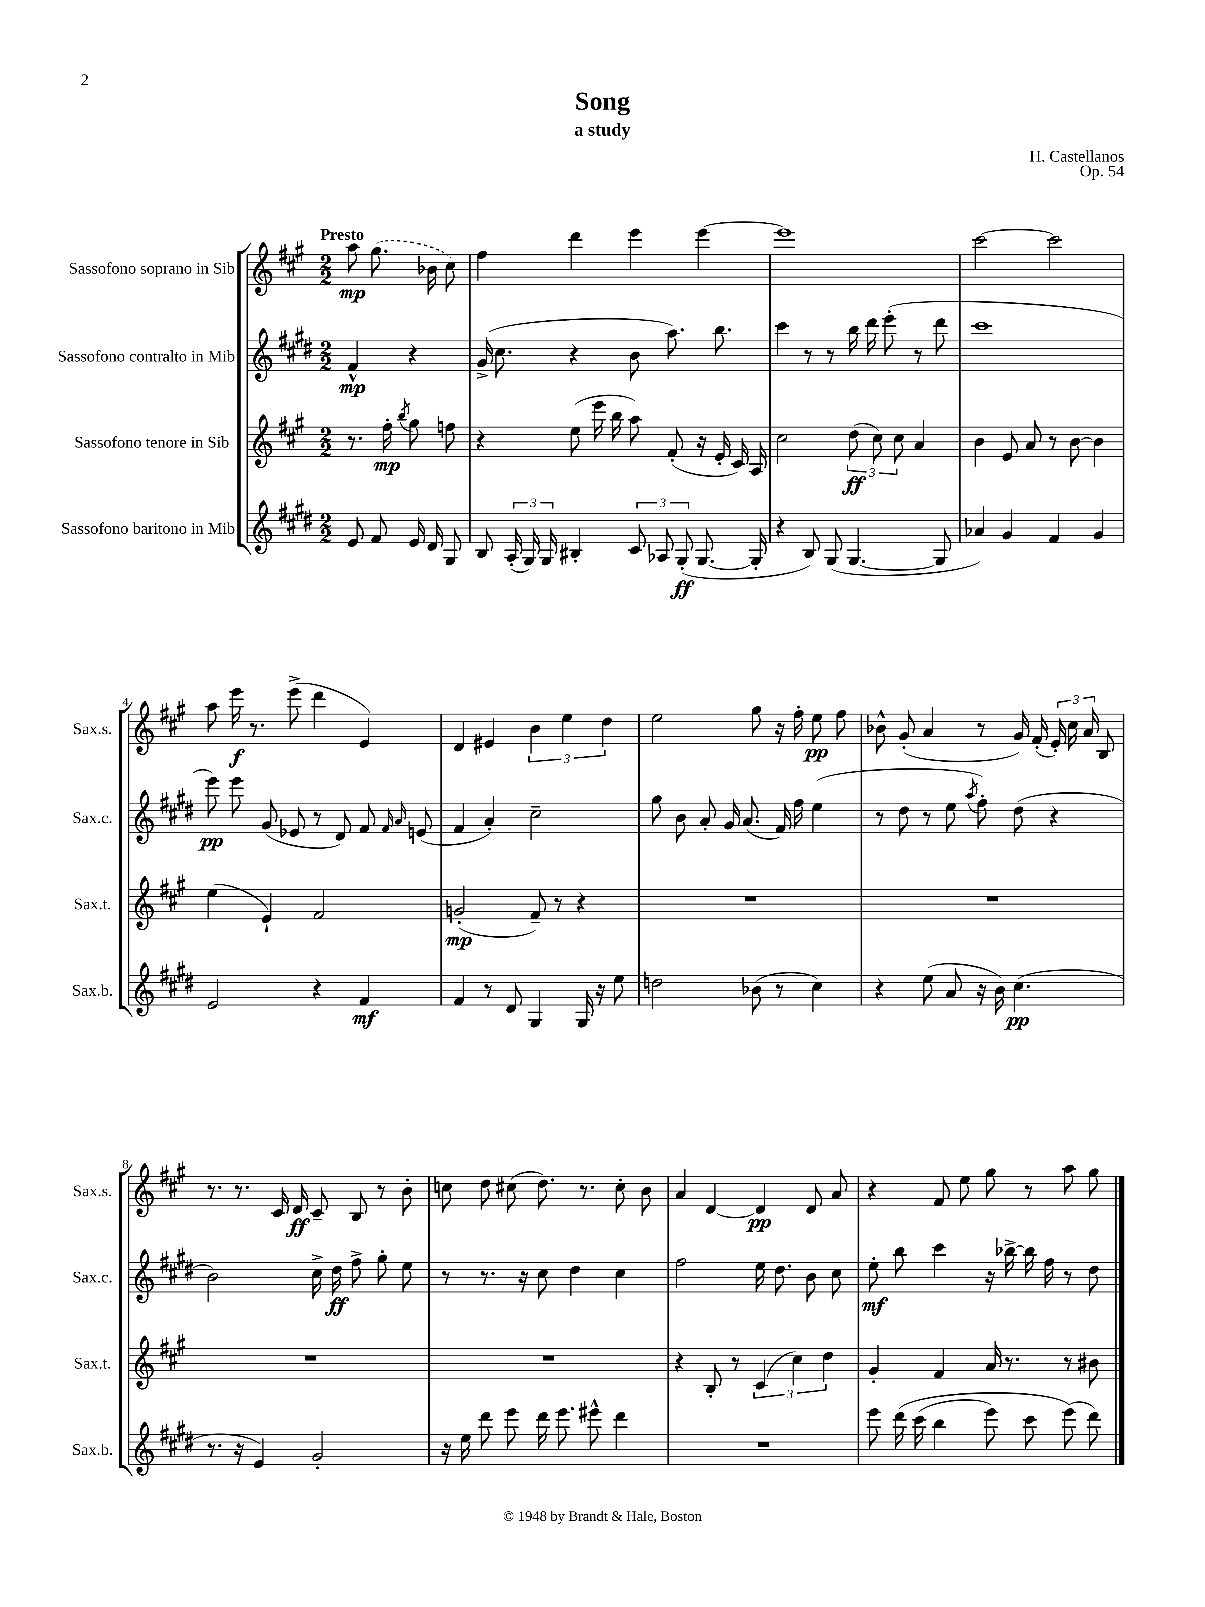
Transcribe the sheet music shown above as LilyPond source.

\header { title = "Song" composer = "H. Castellanos" subtitle = "a study" opus = "Op. 54" }
<<
\new StaffGroup <<
\new Staff = "s0" \with { instrumentName = "Sassofono soprano in Sib" shortInstrumentName = "Sax.s." } {
    \clef treble \key a \major \numericTimeSignature \time 2/2 \partial 2 \tempo "Presto"
    \autoBeamOff a''8\mp \once \slurDashed gis''8.( bes'16 cis''8) |
    fis''4 d'''4 e'''4 e'''4~ |
    e'''1 |
    cis'''2~ cis'''2 |
    a''8 e'''16\f r8. e'''8->( d'''4 e'4) |
    d'4 eis'4 \tuplet 3/2 { b'4 e''4 d''4 } |
    e''2 gis''8 r16 fis''16-. e''8\pp fis''8 |
    bes'8-^ gis'8-.( a'4 r8 gis'16) fis'16-.( \tuplet 3/2 { e'16-.) cis''16 a'16 } b8 |
    r8. r8. cis'16 d'16\ff cis'8-- b8 r8 b'8-. |
    c''8 d''8 cis''8( d''8.) r8. cis''8-. b'8 |
    a'4 d'4~ d'4\pp d'8 a'8 |
    r4 fis'8 e''8 gis''8 r8 a''8 gis''8 \bar "|." |
}
\new Staff = "s1" \with { instrumentName = "Sassofono contralto in Mib" shortInstrumentName = "Sax.c." } {
    \clef treble \key e \major \numericTimeSignature \time 2/2 \partial 2
    \autoBeamOff fis'4-^\mp r4 |
    gis'16->( cis''8. r4 b'8 a''8.) b''8. |
    cis'''4 r8 r8 b''16 dis'''16 e'''8-.( r8 dis'''8 |
    cis'''1 |
    e'''8\pp) e'''8 gis'8( ees'8 r8 dis'8) fis'8 \grace { fis'16 a'16 } e'8( |
    fis'4 a'4-.) cis''2-- |
    gis''8 b'8 a'8-. gis'16 a'8.( fis'16) fis''16 e''4( |
    r8 dis''8 r8 e''8 \acciaccatura { a''8 } fis''8-.) dis''8( r4 |
    b'2) cis''16-> dis''16\ff fis''8-> gis''8-. e''8 |
    r8 r8. r16 cis''8 dis''4 cis''4 |
    fis''2 e''16 dis''8. b'8 cis''8 |
    e''8-.\mf b''8 cis'''4 r16 bes''16~-> bes''16 fis''16 r8 dis''8 \bar "|." |
}
\new Staff = "s2" \with { instrumentName = "Sassofono tenore in Sib" shortInstrumentName = "Sax.t." } {
    \clef treble \key a \major \numericTimeSignature \time 2/2 \partial 2
    \autoBeamOff r8. fis''16-.\mp \acciaccatura { b''8 } gis''8 f''8 |
    r4 e''8( e'''16 b''16 a''8) fis'8-.( r16 e'16-. cis'16) a16 |
    cis''2 \tuplet 3/2 { d''8\ff( cis''8) cis''8 } a'4 |
    b'4 e'8 a'8 r8 b'8~ b'4 |
    e''4( e'4-!) fis'2 |
    g'2-.\mp( fis'8--) r8 r4 |
    R1 |
    R1 |
    R1 |
    R1 |
    r4 b8-. r8 \tuplet 3/2 { cis'4( cis''4) d''4 } |
    gis'4-. fis'4 a'16 r8. r8 bis'8 \bar "|." |
}
\new Staff = "s3" \with { instrumentName = "Sassofono baritono in Mib" shortInstrumentName = "Sax.b." } {
    \clef treble \key e \major \numericTimeSignature \time 2/2 \partial 2
    \autoBeamOff e'8 fis'8 e'16 dis'16 gis8 |
    b8 \tuplet 3/2 { a16-.( gis16) gis16 } bis4-. \tuplet 3/2 { cis'8 aes8 gis8-.\ff( } gis8.~ gis16-. |
    r4 b8) gis8( gis4.~ gis8 |
    aes'4) gis'4 fis'4 gis'4 |
    e'2 r4 fis'4\mf |
    fis'4 r8 dis'8 gis4 gis16 r16 e''8 |
    d''2 bes'8( r8 cis''4) |
    r4 e''8( a'8 r16 b'16) cis''4.\pp( |
    r8. r16 e'4) gis'2-. |
    r16 e''16 dis'''8 e'''8 dis'''16 e'''8. eis'''8-^ dis'''4 |
    R1 |
    e'''8 dis'''16\( cis'''16( b''4 e'''8) cis'''8 e'''8(\) dis'''8) \bar "|." |
}
>>
>>
